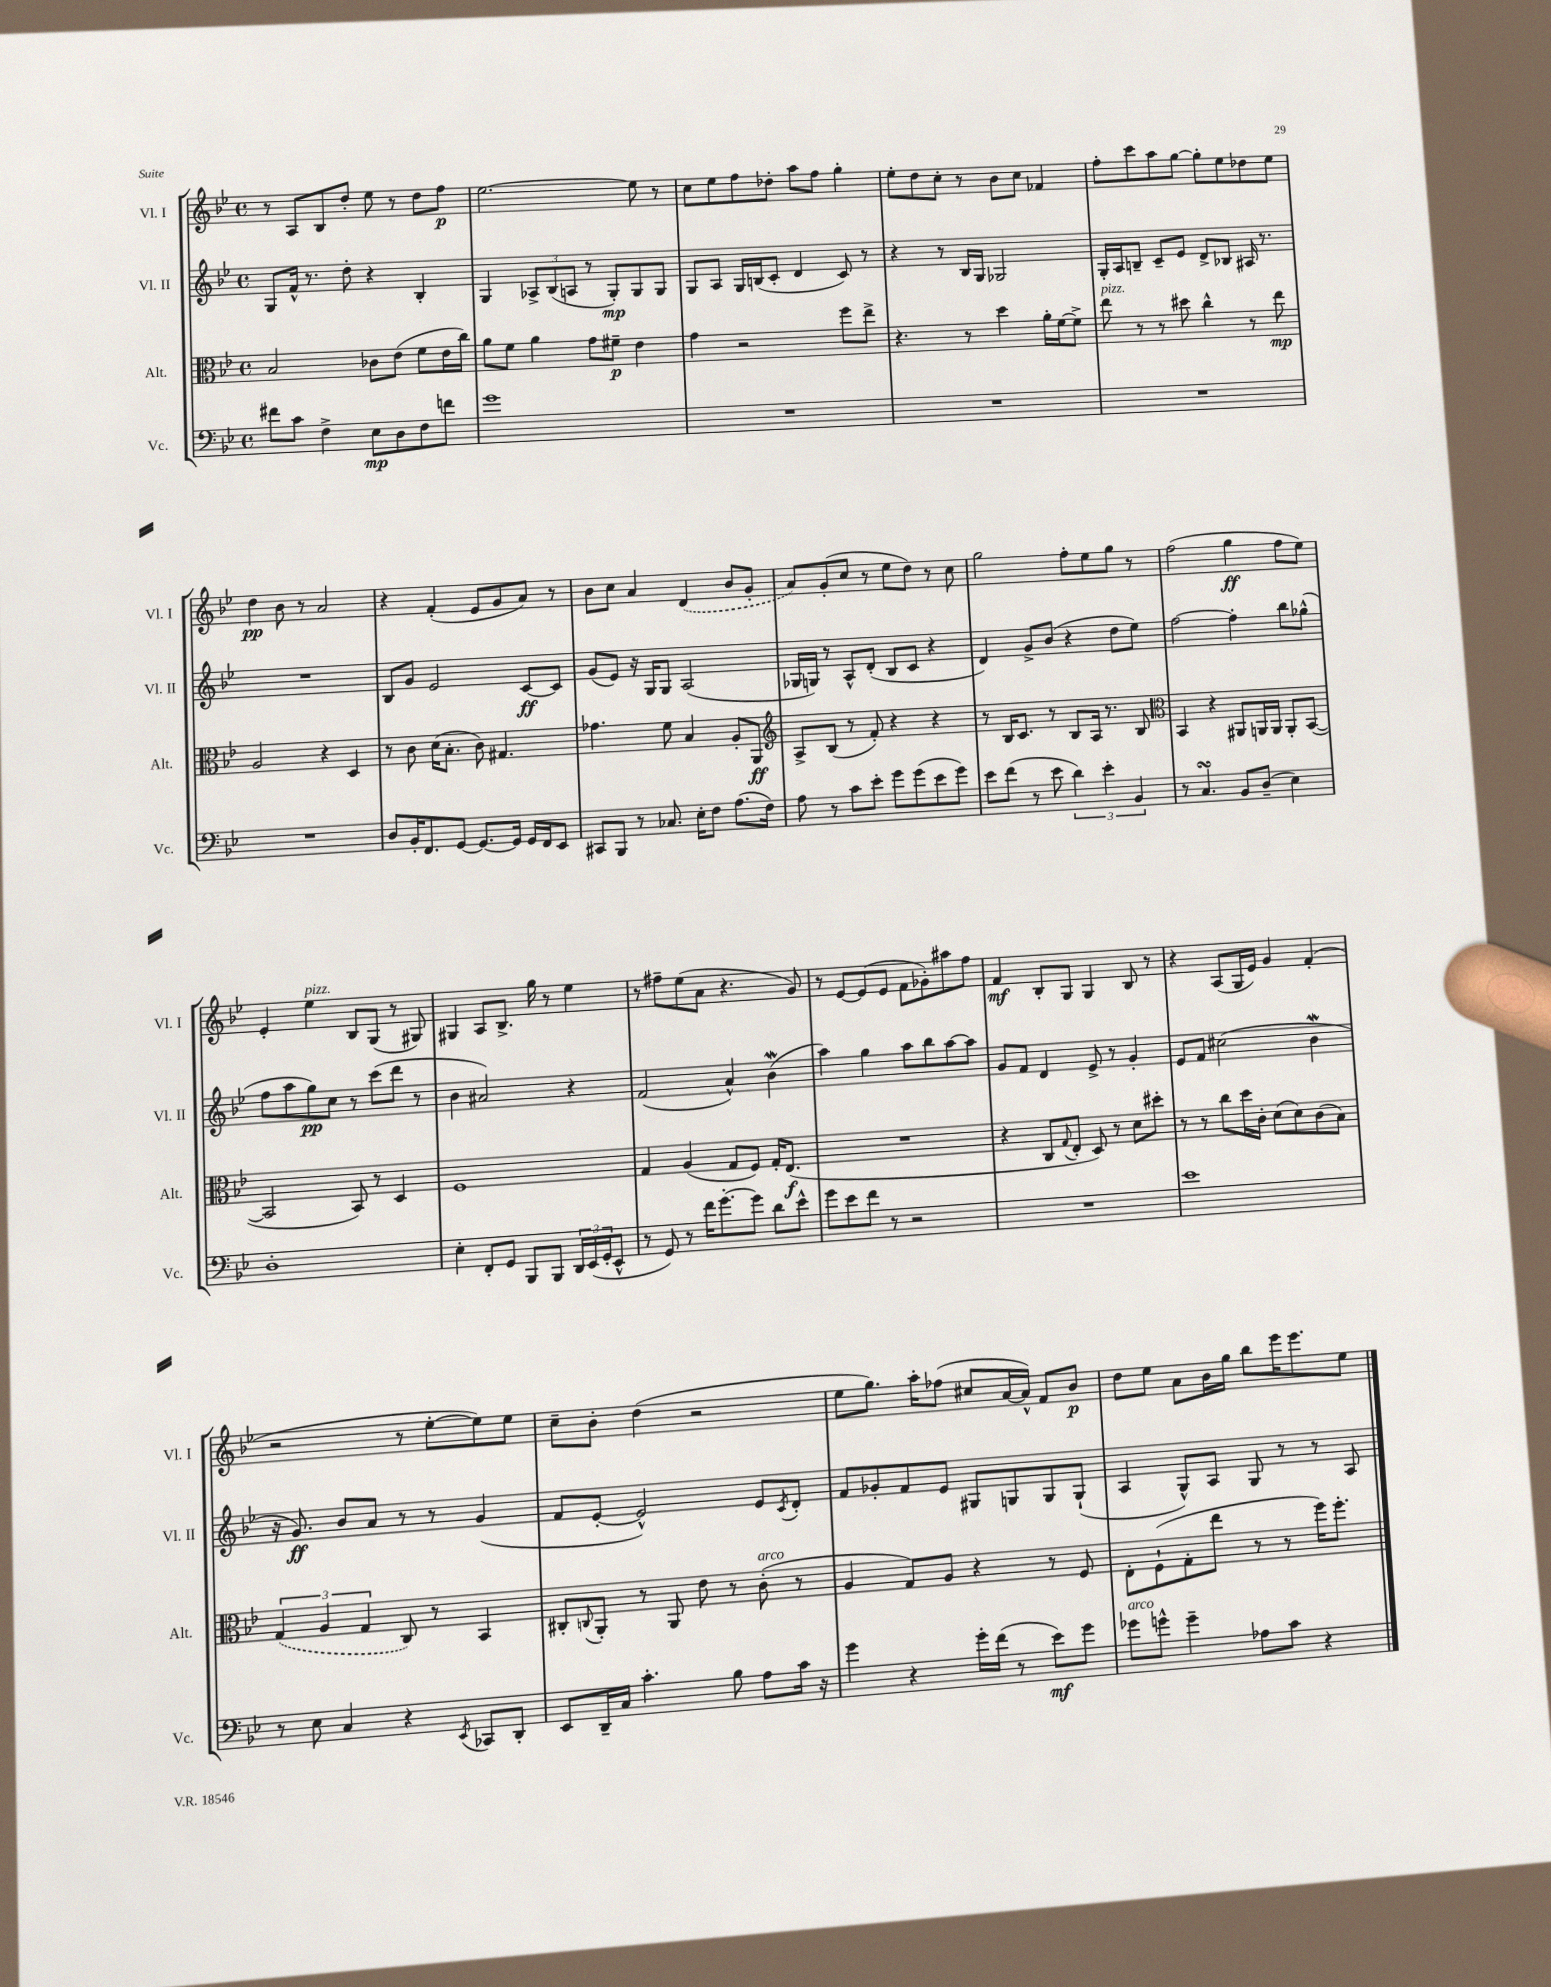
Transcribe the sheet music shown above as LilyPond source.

<<
\new StaffGroup <<
\new Staff = "s0" \with { instrumentName = "Vl. I" shortInstrumentName = "Vl. I" } {
    \clef treble \key bes \major \defaultTimeSignature \time 4/4
    r8 a8 bes8 d''8-. ees''8 r8 d''8 f''8\p |
    ees''2.~ ees''8 r8 |
    c''8 ees''8 f''8 des''8-. a''8 f''8 g''4-. |
    ees''8-. d''8 c''8-. r8 bes'8 c''8 fes'4 |
    f''8-. c'''8 a''8 g''8~ g''8-. ees''8 des''8 ees''8 |
    d''4\pp bes'8 r8 a'2 |
    r4 f'4-.( ees'8 g'8 a'8) r8 |
    bes'8 c''8 a'4 \once \slurDashed d'4( bes'8 g'8-. |
    a'8) g'8-.( c''8 r8 ees''8 d''8) r8 c''8 |
    g''2 f''8-. ees''8 g''8 r8 |
    f''2( g''4\ff f''8 ees''8) |
    ees'4-. ees''4^\markup { \italic "pizz." } bes8 g8( r8 gis8) |
    gis4 a8 bes8.-> g''16 r8 ees''4 |
    r8 fis''8-- ees''8( a'8 r4. g'8) |
    r8 ees'8~ ees'8( ees'8 f'8 ges'8-.) ais''8 f''8 |
    f'4\mf bes8-. g8 g4 bes8 r8 |
    r4 a8( g16 ees'16) g'4 f'4-.( |
    r2 r8 ees''8~-. ees''8) ees''8 |
    c''8-- bes'8-. d''4( r2 |
    ees''8 g''8.) a''16-. fes''8( cis''8 a'16~ a'16-^) f'8 bes'8\p |
    d''8 ees''8 a'8 bes'16 g''16 bes''8 ees'''16 ees'''8. ees''8 \bar "|." |
}
\new Staff = "s1" \with { instrumentName = "Vl. II" shortInstrumentName = "Vl. II" } {
    \clef treble \key bes \major \defaultTimeSignature \time 4/4
    g8 f'16-^ r8. d''8-. r4 bes4-. |
    g4 \tuplet 3/2 { aes8-> bes8( a8 } r8 g8-.\mp) g8 g8 |
    g8 a8 g16 b16( c'8-. d'4 c'8) r8 |
    r4 r8 bes16 g16 ges2 |
    g16-. a16 b8-- c'8-- ees'8 d'8-> bes8 ais16 r8. |
    R1 |
    bes8 g'8 ees'2 c'8~\ff c'8 |
    g'8( ees'8) r16 g16 g8 a2( |
    ges16 g16) r8 a8-^ d'8-.( bes8 c'8 r4 |
    d'4) g'8-> bes'8( r4 d''8 ees''8) |
    f''2~ f''4-. bes''8 ges''8-^( |
    f''8 a''8 g''8\pp) c''8 r8 c'''8( d'''8 r8 |
    bes'4 ais'2) r4 |
    f'2( a'4-^) bes'4\mordent( |
    a''4) g''4 a''8 bes''8 a''8~ a''8 |
    g'8 f'8 d'4 ees'8-> r8 g'4-. |
    ees'8 f'8 cis''2( bes'4\mordent |
    r16 g'8.\ff) bes'8 a'8 r8 r8 g'4( |
    f'8 ees'8~-. ees'2-^) ees'8 \acciaccatura { c'8 } d'8-. |
    f'8 ges'8-. f'8 ees'8 gis8 g8 g8 g8-!( |
    a4 g8-^) a8 g8 r8 r8 a8 \bar "|." |
}
\new Staff = "s2" \with { instrumentName = "Alt." shortInstrumentName = "Alt." } {
    \clef alto \key bes \major \defaultTimeSignature \time 4/4
    bes2 ces'8 ees'8( f'8 ees'16 c''16) |
    a'8 f'8 a'4 g'8 fis'8--\p ees'4 |
    g'4 r2 f''8 ees''8-> |
    r4. r8 d''4 a'16-. f'16~ f'8-> |
    ees''8^\markup { \italic "pizz." } r8 r8 dis''8 c''4-^ r8 ees''8\mp |
    a2 r4 d4 |
    r8 c'8 d'16( bes8.-. c'8) gis4. |
    ges'4. f'8 bes4 a8-. a,8\ff |
    \clef treble a8-> bes8( r8 f'8-.) r4 r4 |
    r8 bes16 c'8. r8 bes8 a16 r8. bes8 |
    \clef alto bes,4 r4 ais,8 a,16 a,16 a,8-. bes,8~( |
    bes,2 bes,8) r8 d4 |
    f1 |
    g4 a4( g8 f8) g16-. ees8.\f( |
    R1 |
    r4 c8 \appoggiatura { g8 } ees8-. d8) r8 d'8 dis''8-. |
    r8 r8 c''8 d''16 c'16-. d'8( d'8) c'8( bes8) |
    \tuplet 3/2 { \once \slurDashed g4( a4 g4 } c8) r8 bes,4 |
    cis8-. \appoggiatura { c8 } a,8-. r8 a,8 ees'8 r8 c'8-.^\markup { \italic "arco" }( r8 |
    a4 g8) a8 r4 r8 f8 |
    ees8-. f8-!( g8-. ees''8 r8 r8 f''16) f''8.-. \bar "|." |
}
\new Staff = "s3" \with { instrumentName = "Vc." shortInstrumentName = "Vc." } {
    \clef bass \key bes \major \defaultTimeSignature \time 4/4
    fis'8 c'8 f4-> ees8\mp d8 f8 f'8 |
    g'1 |
    R1 |
    R1 |
    R1 |
    R1 |
    d8 bes,16-. f,8. g,8~ g,8.~ g,16 g,16 f,16 ees,8 |
    cis,8 bes,,8 r8 ces8. ees16-. f8 a8.( f16) |
    a8 r8 c'8 ees'8-. g'8 g'8( ees'8 g'8) |
    ees'8 f'8( r8 ees'8 \tuplet 3/2 { d'4) ees'4-. bes,4 } |
    r8 c4.\turn bes,8 d8--( ees4) |
    d1-. |
    ees4-. f,8-. g,8 bes,,8 bes,,8 \tuplet 3/2 { d,16 ees,16( g,16-. } ees,8-^ |
    r8 g,8) r8 f'16 g'8.~-. g'8 d'8 ees'8-^ |
    g'8 ees'8 f'8 r8 r2 |
    R1 |
    ees'1 |
    r8 ees8 c4 r4 \acciaccatura { ees,8 } ces,8 d,8-. |
    ees,8 d,16-- c16 c'4.-. bes8 a8 c'16 r16 |
    g'4 r4 g'16-. f'16( r8 ees'8\mf) g'8 |
    ges'8^\markup { \italic "arco" } g'8-^ g'4-- aes8 c'8 r4 \bar "|." |
}
>>
>>
\layout { \context { \Score \remove "Bar_number_engraver" } }
